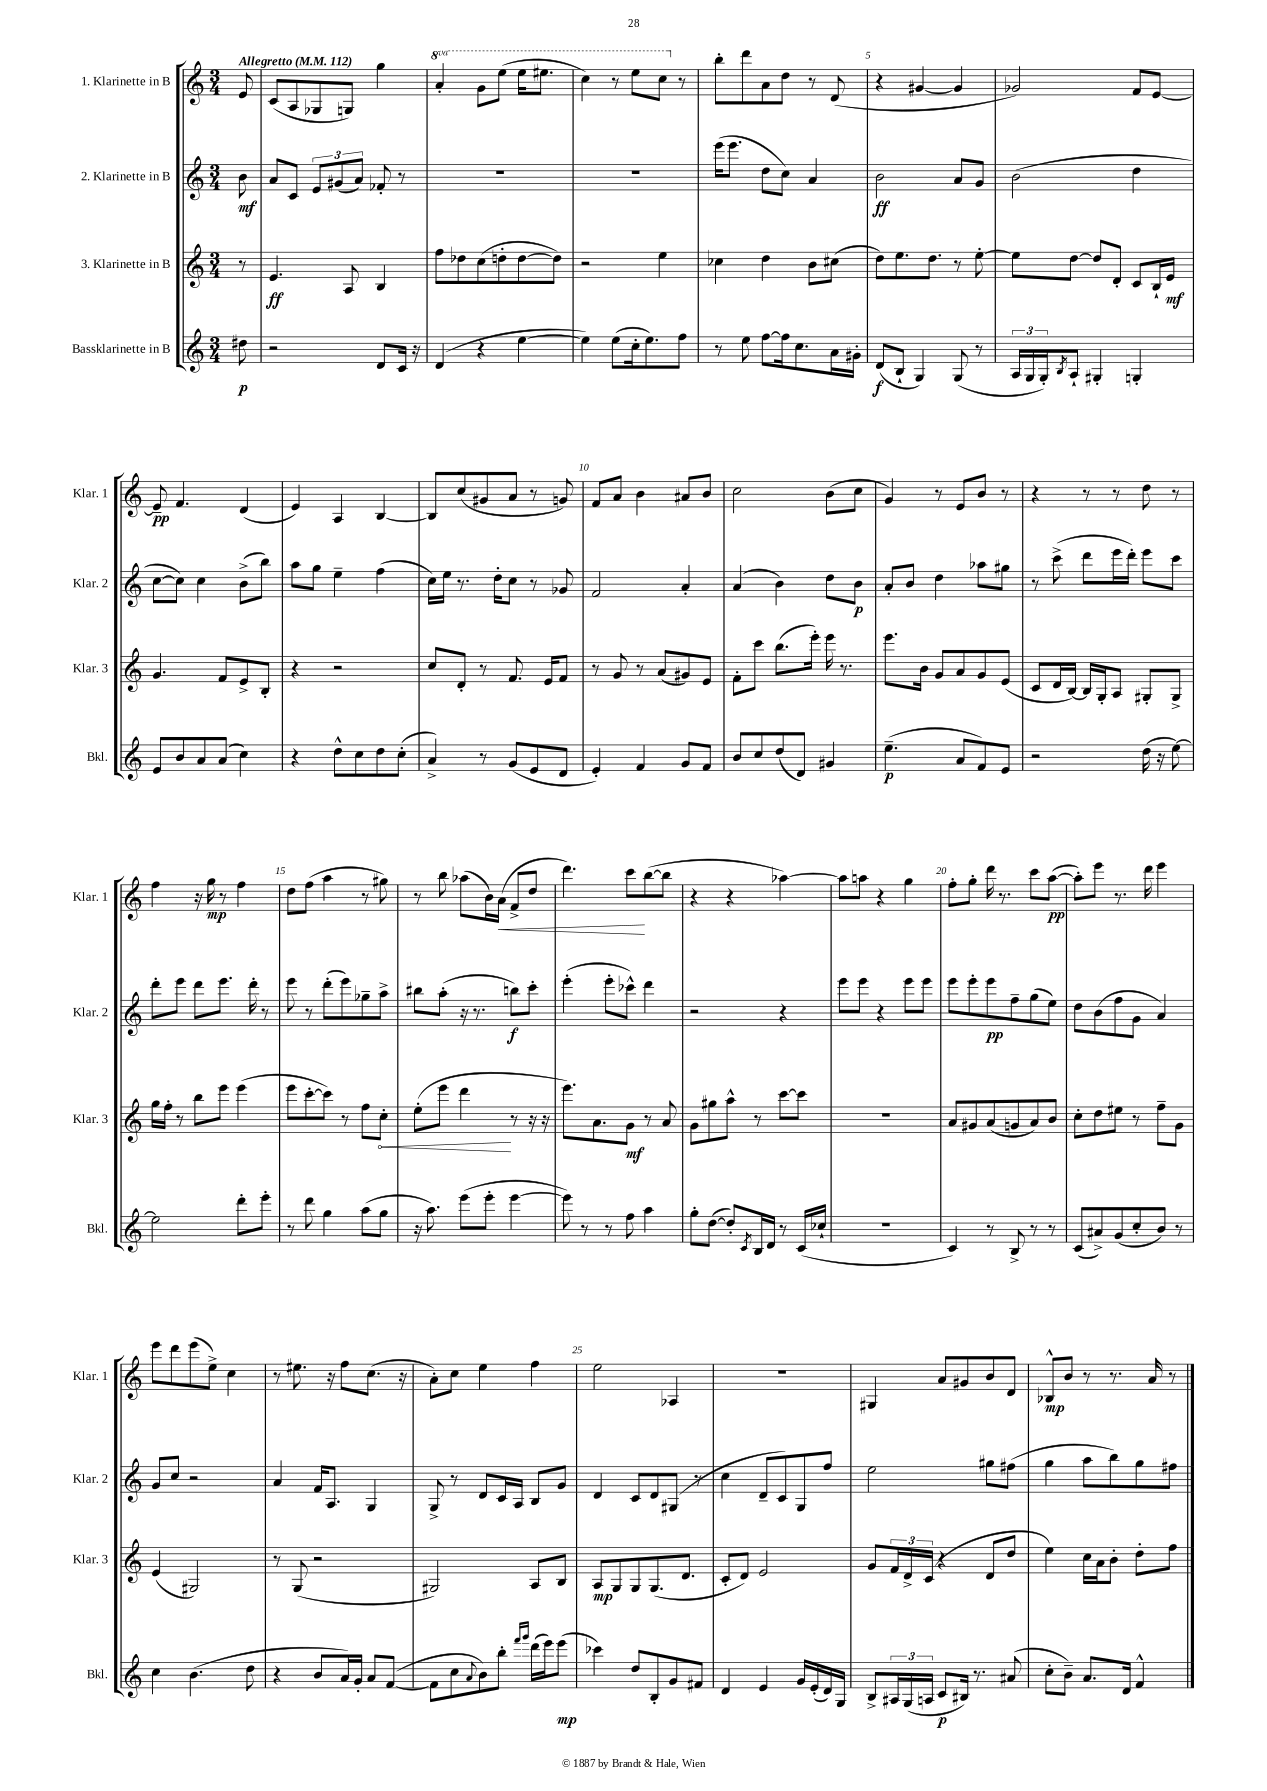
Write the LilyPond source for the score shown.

<<
\new StaffGroup <<
\new Staff = "s0" \with { instrumentName = "1. Klarinette in B" shortInstrumentName = "Klar. 1" } {
    \clef treble \key c \major \numericTimeSignature \time 3/4 \set Staff.ottavationMarkups = #ottavation-simple-ordinals \partial 8 \tempo "Allegretto" 4 = 112
    e'8 |
    c'8( a8 ges8 g8) g''4 |
    \ottava #1 a''4-. g''8 e'''8( e'''16 eis'''8. |
    c'''4) r8 e'''8 c'''8 \ottava #0 r8 |
    b''8-. d'''8 a'8 d''8 r8 d'8( |
    r4 gis'4~ gis'4 |
    ges'2) f'8 e'8~ |
    e'8--\pp f'4. d'4( |
    e'4) a4 b4~ |
    b8 c''8( gis'8 a'8 r8 g'8) |
    f'8 a'8 b'4 ais'8 b'8 |
    c''2 b'8( c''8 |
    g'4) r8 e'8 b'8 r8 |
    r4 r8 r8 d''8 r8 |
    f''4 r16 g''16\mp r8 f''4 |
    d''8 f''8( a''4 r8 gis''8) |
    r8 b''8 aes''8( b'16) a'16\<( f'8-> d''8 |
    d'''4.) c'''8\! b''8~( b''8 |
    r4 r4 aes''4~) |
    aes''8 a''8 r4 g''4 |
    f''8-. g''8-. d'''16 r8. c'''8 a''8~\pp( |
    a''8-.) e'''8 r8. d'''16 e'''4 |
    e'''8 d'''8 e'''8( e''8->) c''4 |
    r8 eis''8. r16 f''8 c''8.( r16 |
    a'8-.) c''8 e''4 f''4 |
    e''2 aes4 |
    R2. |
    gis4 a'8 gis'8 b'8 d'8 |
    bes8-^\mp b'8 r8 r8. a'16 r8 \bar "|." |
}
\new Staff = "s1" \with { instrumentName = "2. Klarinette in B" shortInstrumentName = "Klar. 2" } {
    \clef treble \key c \major \numericTimeSignature \time 3/4 \partial 8
    b'8\mf |
    a'8 c'8 \tuplet 3/2 { e'8 gis'8( a'8) } fes'8-. r8 |
    R2. |
    R2. |
    e'''16( e'''8. d''8 c''8) a'4 |
    b'2\ff a'8 g'8 |
    b'2( d''4 |
    c''8~ c''8) c''4 b'8->( b''8) |
    a''8 g''8 e''4-- f''4( |
    c''16) e''16 r8. d''16-. c''8 r8 ges'8 |
    f'2 a'4-. |
    a'4( b'4) d''8 b'8\p |
    a'8-. b'8 d''4 aes''8 gis''8 |
    r8 c'''8->( d'''8 e'''16 d'''16-.) e'''8 c'''8 |
    d'''8-. e'''8 d'''8 e'''8. d'''16-. r8 |
    e'''8 r8 d'''8-.( e'''8) ges''8-- a''8-> |
    bis''8 a''8-.( r16 r8. b''8\f) c'''8-. |
    e'''4-.( e'''8-. ces'''8-^) d'''4 |
    r2 r4 |
    e'''8 e'''8 r4 e'''8 e'''8 |
    e'''8 e'''8-. e'''8\pp f''8-- g''8( e''8) |
    d''8 b'8( f''8 g'8 a'4) |
    g'8 c''8 r2 |
    a'4 f'16 a8. g4 |
    g8-> r8 d'8 c'16 a16 b8 g'8 |
    d'4 c'8 d'8 gis8( r8 |
    c''4 d'8-- c'8) g8 f''8 |
    e''2 gis''8 fis''8( |
    g''4 a''8 b''8) g''8 fis''8 \bar "|." |
}
\new Staff = "s2" \with { instrumentName = "3. Klarinette in B" shortInstrumentName = "Klar. 3" } {
    \clef treble \key c \major \numericTimeSignature \time 3/4 \partial 8
    r8 |
    e'4.\ff a8 b4 |
    f''8 des''8 c''8( d''8-. d''8~ d''8) |
    r2 e''4 |
    ces''4 d''4 b'8 cis''8( |
    d''8) e''8. d''8. r8 e''8~-. |
    e''8 d''8~ d''8 d'8-. c'8 b16-! e'16\mf |
    g'4. f'8 e'8-> b8-. |
    r4 r2 |
    c''8 d'8-. r8 f'8. e'16 f'8 |
    r8 g'8 r8 a'8( gis'8) e'8 |
    f'8-. c'''8 b''8.( e'''16-.) e'''16 r8. |
    e'''8. b'16 g'8 a'8 g'8 e'8( |
    c'8 d'16 b16~) b16 g16-. a8 gis8-. gis8-> |
    g''16 f''16-. r8 b''8 e'''8 e'''4( |
    e'''8 c'''8~-. c'''8) r8 f''8 \once \override Hairpin.circled-tip = ##t c''8-.\< |
    e''8-.( e'''8 d'''4\! r8 r16 r16 |
    e'''8.) a'8. g'8\mf r8 a'8 |
    g'8 gis''8 a''8-^ r8 c'''8~ c'''8 |
    R2. |
    a'8 gis'8 a'8( g'8 a'8) b'8 |
    c''8-. d''8 eis''8 r8 f''8-- g'8 |
    e'4( gis2) |
    r8 g8( r2 |
    gis2) a8 b8 |
    a8\mp g8 g8 g8.( d'8. |
    c'8-. d'8) e'2 |
    g'8 \tuplet 3/2 { f'16 d'16-> c'16( } r4 d'8 d''8 |
    e''4) c''16 a'16 b'8-. d''8-. f''8 \bar "|." |
}
\new Staff = "s3" \with { instrumentName = "Bassklarinette in B" shortInstrumentName = "Bkl." } {
    \clef treble \key c \major \numericTimeSignature \time 3/4 \partial 8
    dis''8\p |
    r2 d'8 c'16 r16 |
    d'4( r4 e''4~ |
    e''4) e''8( c''16-. e''8.) f''8 |
    r8 e''8 f''8~ f''16 c''8. a'16 gis'16-. |
    d'8\f( b8-! g4) g8( r8 |
    \tuplet 3/2 { a16 g16 g16-.) } \acciaccatura { b8 } a8-! gis4-. g4-. |
    e'8 b'8 a'8 a'8( c''4) |
    r4 d''8-^ c''8 d''8 c''8-.( |
    a'4->) r8 g'8( e'8 d'8 |
    e'4-.) f'4 g'8 f'8 |
    b'8 c''8 d''8( d'8) gis'4 |
    e''4.--\p( a'8 f'8) e'8 |
    r2 d''16( r16 e''8~) |
    e''2 d'''8-. e'''8-. |
    r8 d'''8 g''4 a''8( g''8 |
    r16 a''8.) e'''8( e'''8-. e'''4~ |
    e'''8) r8 r8 f''8 a''4 |
    g''8-. d''8~( d''8-.) \acciaccatura { c'8 } b16 d'16 r8 c'16( ces''16-! |
    R2. |
    c'4) r8 b8-> r8 r8 |
    c'8( ais'8->) g'8( c''8-. b'8) r8 |
    c''4 b'4.( d''8 |
    r4 b'8 a'16) g'16-. a'8 f'8~( |
    f'8 c''8 \appoggiatura { a'8 } b'8) b''8-. \grace { f'''16 g'''16 } d'''16( e'''16) e'''8\mp( |
    ces'''4) d''8 b8-. g'8 fis'8 |
    d'4 e'4 g'16 e'16-.( d'16) g16 |
    b8-> \tuplet 3/2 { ais16 g16( a16 } c'8\p bis16) r8. ais'8( |
    c''8-. b'8--) a'8. d'16 f'4-^ \bar "|." |
}
>>
>>
\layout { \context { \Score \override BarNumber.break-visibility = ##(#f #t #t) barNumberVisibility = #(every-nth-bar-number-visible 5) } }
